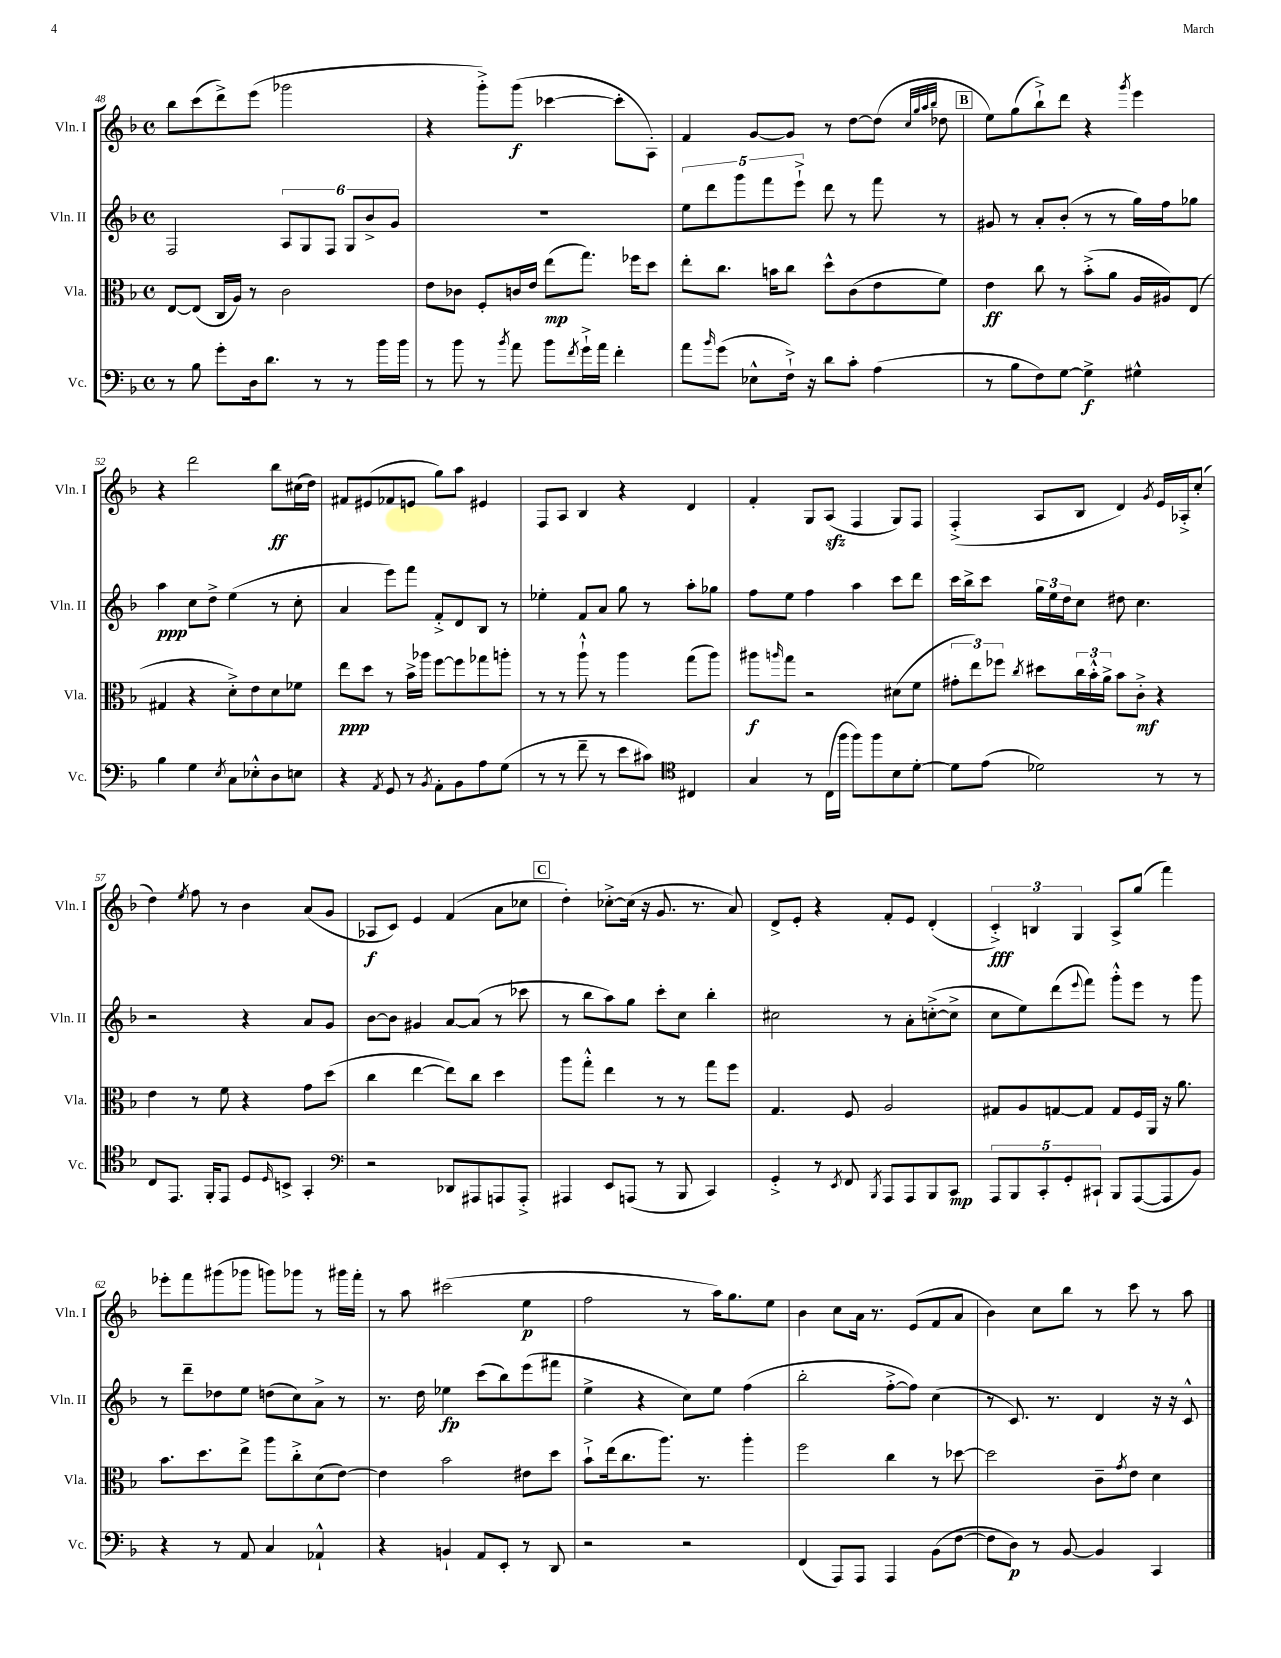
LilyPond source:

<<
\new StaffGroup <<
\new Staff = "s0" \with { instrumentName = "Vln. I" shortInstrumentName = "Vln. I" } {
    \clef treble \key f \major \defaultTimeSignature \time 4/4
    bes''8 c'''8( d'''8->) e'''8( ges'''2 |
    r4 g'''8-.->) g'''8\f( ces'''4~ ces'''8-. a8-.) |
    f'4 g'8~ g'8 r8 d''8~ d''8( \grace { c''32 g''32 a''32 bes''32 } des''8 |
    \mark \markup { \box "B" } e''8) g''8( bes''8-!->) d'''8 r4 \acciaccatura { g'''8 } e'''4 |
    r4 d'''2 bes''8\ff cis''16( d''16) |
    fis'8 eis'8( fes'8 e'8 g''8) a''8 eis'4 |
    f8 a8 bes4 r4 d'4 |
    f'4-. g8 a8\sfz( f4 g8) f8 |
    f4-.->( a8 bes8 d'4) \acciaccatura { g'8 } e'16 aes16-.-> c''8-.( |
    d''4) \acciaccatura { e''8 } f''8 r8 bes'4 a'8( g'8 |
    aes8\f c'8) e'4 f'4( a'8 ces''8 |
    \mark \markup { \box "C" } d''4-.) ces''8~-.-> ces''16( r16 g'8. r8. a'8) |
    d'8-> e'8-. r4 f'8-. e'8 d'4-.( |
    \tuplet 3/2 { c'4-.->\fff) b4 g4 } a8-> g''8( f'''4) |
    ees'''8-. f'''8 gis'''8( ges'''8 g'''8) ges'''8 r8 gis'''16 f'''16-. |
    r8 a''8 cis'''2( e''4\p |
    f''2 r8 a''16) g''8. e''8 |
    bes'4 c''8 a'16 r8. e'8( f'8 a'8 |
    bes'4) c''8 bes''8 r8 c'''8 r8 a''8 \bar "|." |
}
\new Staff = "s1" \with { instrumentName = "Vln. II" shortInstrumentName = "Vln. II" } {
    \clef treble \key f \major \defaultTimeSignature \time 4/4
    f2 \tuplet 6/4 { a8 g8 f8 g8 bes'8-> g'8 } |
    R1 |
    \tuplet 5/4 { e''8 d'''8 g'''8 f'''8 e'''8-!-> } d'''8 r8 f'''8 r8 |
    \mark \markup { \box "B" } gis'8 r8 a'8-. bes'8-.( r8 r8 g''16) f''16 ges''8 |
    a''4\ppp c''8 d''8-> e''4( r8 c''8-. |
    a'4 e'''8) f'''8 f'8-.-> d'8 bes8 r8 |
    ees''4-. f'8 a'8 g''8 r8 a''8-. ges''8 |
    f''8 e''8 f''4 a''4 c'''8 d'''8 |
    c'''16 bes''16-> c'''8 \tuplet 3/2 { g''16 e''16 d''16 } c''8 dis''8 c''4. |
    r2 r4 a'8 g'8 |
    bes'8~ bes'8 gis'4 a'8~ a'8( r8 ces'''8 |
    \mark \markup { \box "C" } r8 bes''8 a''8) g''8 c'''8-. c''8 bes''4-. |
    cis''2 r8 a'8-. c''8~-.->( c''8-> |
    c''8 e''8) d'''8( \appoggiatura { e'''8 } f'''8) g'''8-.-^ e'''8 r8 g'''8 |
    r8 d'''8-- des''8 e''8 d''8( c''8) a'8-> r8 |
    r8. d''16 ees''4\fp c'''8( bes''8) e'''8( fis'''8 |
    e''4-> r4 c''8) e''8 f''4( |
    bes''2-. f''8~-.-> f''8) c''4( |
    r8 c'8.) r8. d'4 r16 r16 c'8-^ \bar "|." |
}
\new Staff = "s2" \with { instrumentName = "Vla." shortInstrumentName = "Vla." } {
    \clef alto \key f \major \defaultTimeSignature \time 4/4
    e8~ e8( c16 a16) r8 c'2 |
    e'8 ces'8 f8-. c'16 e'16 e''8\mp( g''8.) fes''16 d''8 |
    e''8-. c''8. b'16 c''8 d''8-^ c'8( e'8 f'8) |
    \mark \markup { \box "B" } e'4\ff c''8 r8 bes'8-.->( a'8 a16 ais16) e8( |
    gis4 r4 d'8-.->) e'8 d'8 fes'8 |
    e''8\ppp d''8 r8 bes'16-> aes''16 f''8~ f''8 ges''8 a''8-. |
    r8 r8 a''8-!-^ r8 a''4 g''8( a''8) |
    ais''8\f \grace { a''16 } g''8 r2 dis'8( f'8 |
    \tuplet 3/2 { gis'8-. e''8) fes''8 } \acciaccatura { c''8 } dis''8 \tuplet 3/2 { c''16 bes'16-.-^ a'16-> } bes'8 c'8-.->\mf r4 |
    e'4 r8 f'8 r4 g'8 d''8( |
    c''4 e''4~ e''8) c''8 d''4 |
    \mark \markup { \box "C" } a''8 g''8-.-^ e''4 r8 r8 g''8 f''8 |
    g4. f8 a2 |
    gis8 a8 g8~ g8 g8 f16 a,16 r16 a'8. |
    bes'8. d''8. e''8-> a''8 c''8-.-> d'8( e'8~) |
    e'4 bes'2 eis'8 d''8 |
    bes'8-!-> e''16( c''8. a''8.) r8. a''4-. |
    f''2 c''4 r8 des''8~ |
    des''2 c'8-- \acciaccatura { g'8 } e'8 d'4 \bar "|." |
}
\new Staff = "s3" \with { instrumentName = "Vc." shortInstrumentName = "Vc." } {
    \clef bass \key f \major \defaultTimeSignature \time 4/4
    r8 bes8 g'8-. d16 d'8. r8 r8 bes'16 bes'16 |
    r8 bes'8 r8 \acciaccatura { bes'8 } a'8 bes'8 \acciaccatura { f'8 } g'16-!-> a'16 f'4-. |
    a'8 \grace { bes'16 } g'8( ees8-^ f16-!->) r16 d'8 c'8-. a4( |
    \mark \markup { \box "B" } r8 bes8 f8) g8~ g4->\f gis4-^ |
    bes4 g4 \acciaccatura { e8 } c8 ees8-.-^ d8 e8 |
    r4 \acciaccatura { a,8 } g,8 r8 \acciaccatura { bes,8 } a,8-. bes,8 a8 g8( |
    r8 r8 f'8-- r8 e'8 cis'8) \clef tenor cis4 |
    g4 r8 c16( f''16 f''8) f''8 bes8 d'8~-. |
    d'8 e'8( des'2) r8 r8 |
    c8 e,8. f,16-. e,8 d8 \grace { d16 } b,8-> g,4-. |
    \clef bass r2 des,8 ais,,8 a,,8 a,,8-.-> |
    \mark \markup { \box "C" } ais,,4 e,8 a,,8( r8 bes,,8 c,4) |
    g,4-.-> r8 \acciaccatura { e,8 } f,8 \acciaccatura { bes,,8 } a,,8 a,,8 bes,,8 c,8\mp |
    \tuplet 5/4 { a,,8 bes,,8 c,8-. g,8-. cis,8-! } bes,,8 a,,8~( a,,8 bes,8) |
    r4 r8 a,8 c4 aes,4-!-^ |
    r4 b,4-! a,8 e,8-. r8 d,8 |
    r2 r2 |
    f,4( a,,8) a,,8 a,,4 bes,8( f8~ |
    f8 d8\p) r8 bes,8~ bes,4 c,4 \bar "|." |
}
>>
>>
\layout { \context { \Score currentBarNumber = #48 } }
